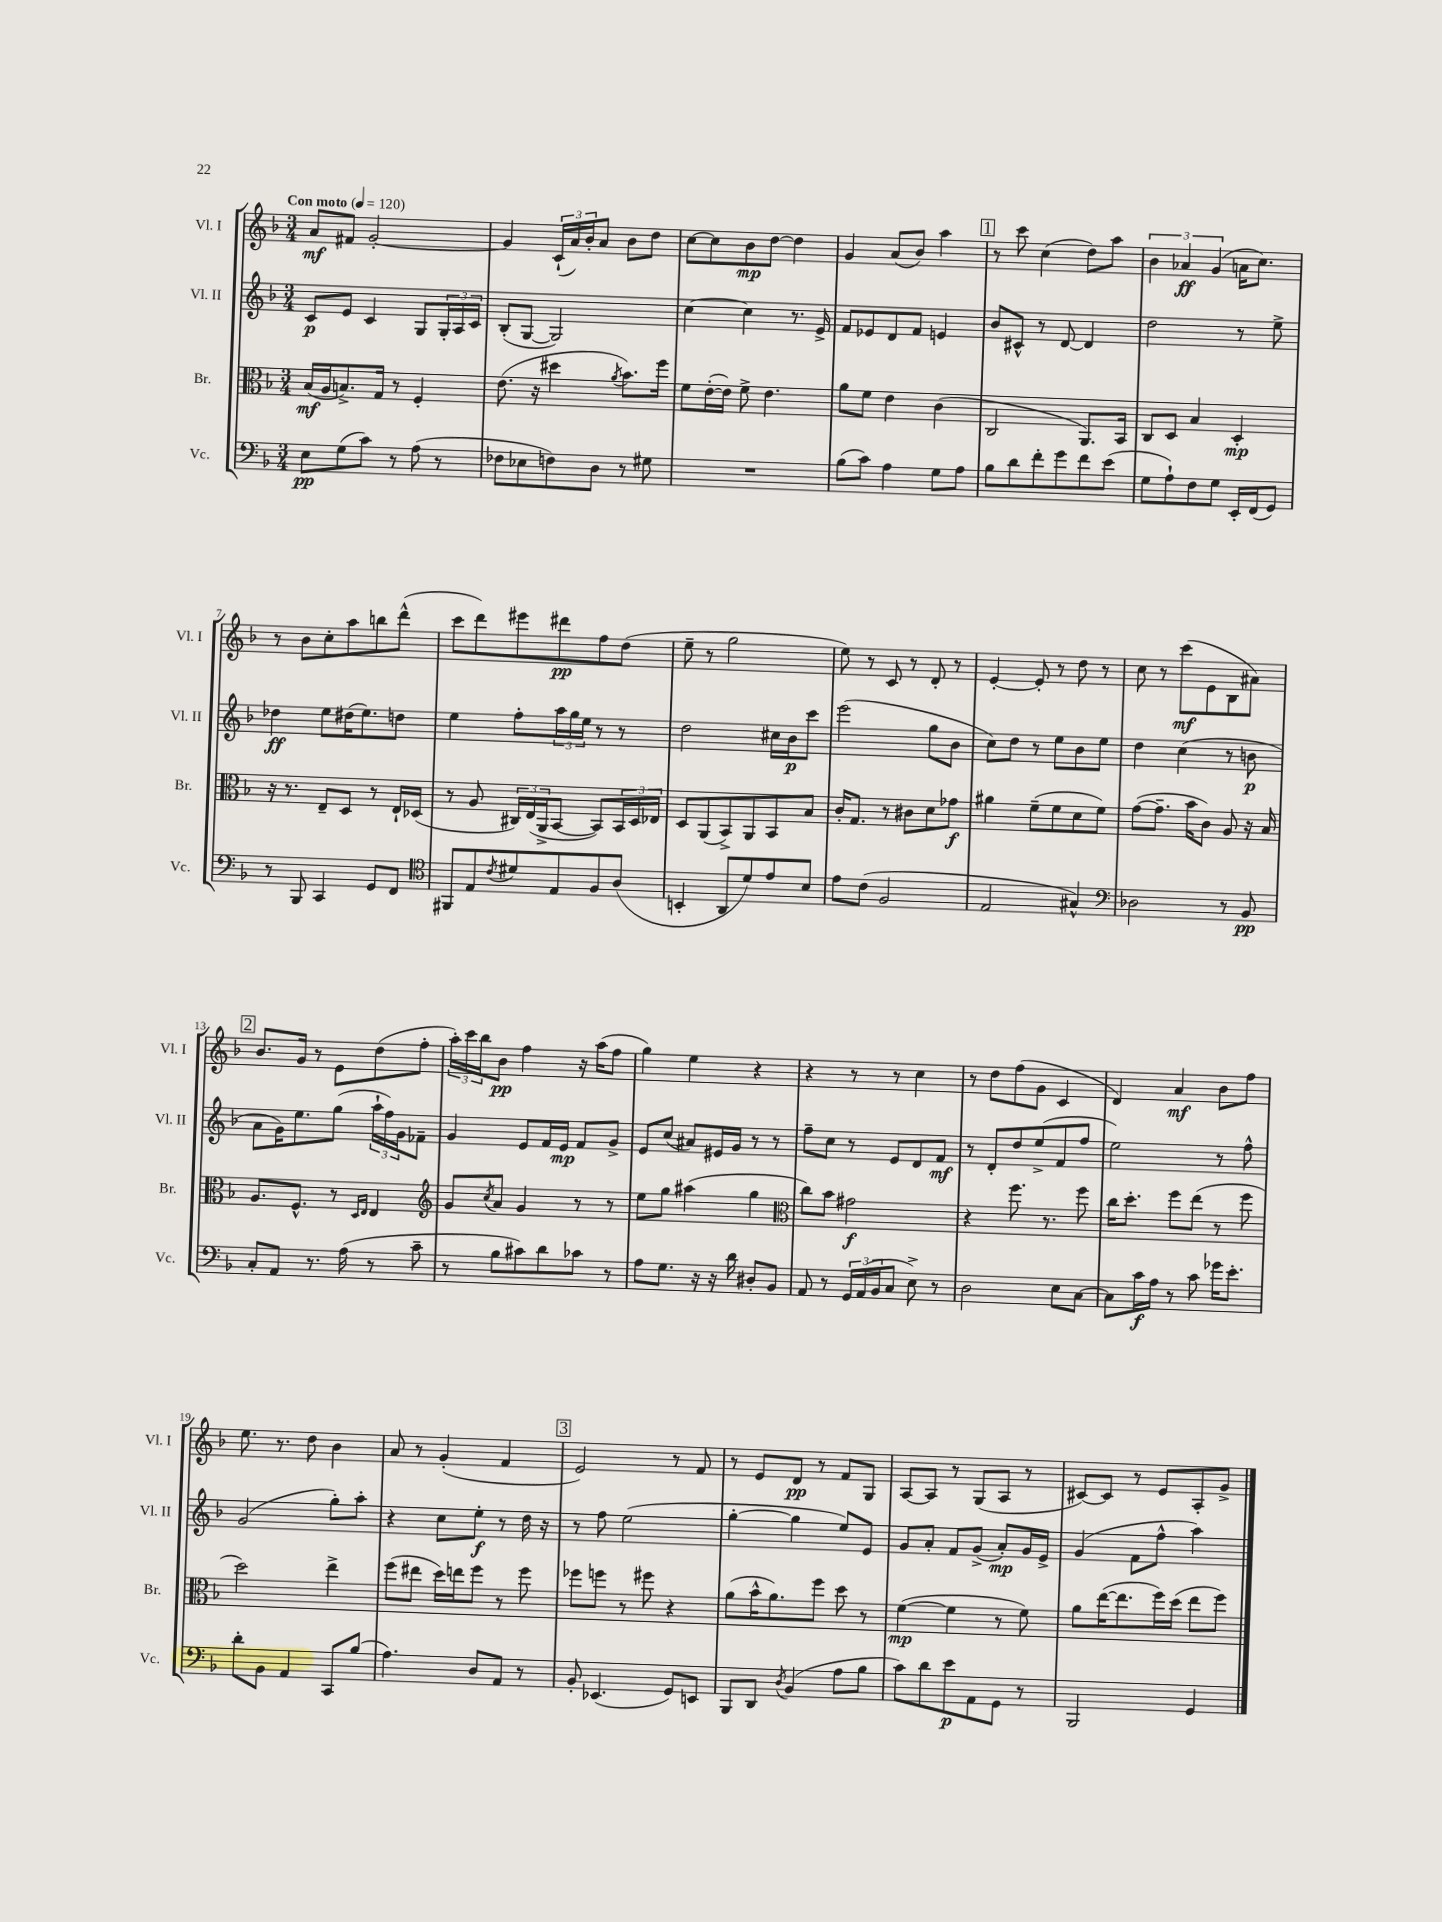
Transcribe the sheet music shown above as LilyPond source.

<<
\new StaffGroup <<
\new Staff = "s0" \with { instrumentName = "Vl. I" shortInstrumentName = "Vl. I" } {
    \clef treble \key f \major \numericTimeSignature \time 3/4 \tempo "Con moto" 4 = 120
    a'8\mf fis'8 g'2~-. |
    g'4 \tuplet 3/2 { c'16-!( a'16) bes'16-. } a'8 bes'8 d''8 |
    c''8~ c''8 bes'8\mp d''8~ d''4 |
    g'4 a'8( bes'8) a''4 |
    \mark \markup { \box "1" } r8 c'''8 c''4( d''8) a''8 |
    \tuplet 3/2 { bes'4 aes'4\ff g'4( } a'16 c''8.) |
    r8 bes'8 c''8-. a''8 b''8 d'''8-^( |
    c'''8 d'''8) eis'''8 dis'''8\pp f''8 d''8( |
    e''8-- r8 g''2 |
    e''8) r8 c'8 r8 d'8-. r8 |
    e'4~-. e'8-. r8 d''8 r8 |
    c''8 r8 c'''8\mf( e'8 bes8 ais'8) |
    \mark \markup { \box "2" } bes'8. g'16 r8 e'8 d''8( f''8-. |
    \tuplet 3/2 { a''16-.) c'''16 bes''16 } bes'8\pp f''4 r16 a''16( f''8 |
    g''4) e''4 r4 |
    r4 r8 r8 c''4 |
    r8 d''8 f''8( g'8 c'4 |
    d'4) a'4\mf bes'8 f''8 |
    e''8. r8. d''8 bes'4 |
    a'8 r8 g'4-.( f'4 |
    \mark \markup { \box "3" } e'2) r8 f'8 |
    r8 e'8 d'8\pp r8 f'8 g8 |
    a8~ a8 r8 g8( a8 r8 |
    cis'8~) cis'8 r8 e'8 a8-. g'8-> \bar "|." |
}
\new Staff = "s1" \with { instrumentName = "Vl. II" shortInstrumentName = "Vl. II" } {
    \clef treble \key f \major \numericTimeSignature \time 3/4
    c'8\p e'8 c'4 g8 \tuplet 3/2 { g16-. a16 c'16 } |
    bes8-.( g8~ g2) |
    c''4~ c''4 r8. e'16-> |
    f'8 ees'8 d'8 f'8 e'4 |
    \mark \markup { \box "1" } bes'8 cis'8-^ r8 d'8~ d'4 |
    d''2 r8 e''8-> |
    des''4\ff e''8 dis''16( e''8.) d''8 |
    e''4 f''8-. \tuplet 3/2 { a''16 g''16 e''16 } r8 r8 |
    d''2 cis''16 bes'16\p c'''8 |
    e'''2( g''8 bes'8 |
    c''8) d''8 r8 e''8 bes'8 e''8 |
    d''4 c''4( r8 b'8\p |
    \mark \markup { \box "2" } a'8 g'16) e''8. g''8( \tuplet 3/2 { a''16-! f''16) g'16 } fes'8-- |
    g'4 e'8 f'16 e'16\mp f'8 g'8-> |
    e'8 c''8( ais'8) eis'16 g'16 r8 r8 |
    f''8-- c''8 r8 e'8 d'8 f'8\mf |
    r8 d'8-. d''8 e''8->( f'8 f''8 |
    e''2) r8 f''8-^ |
    g'2( g''8-.) a''8-. |
    r4 c''8 e''8-.\f r8 d''16 r16 |
    \mark \markup { \box "3" } r8 f''8 e''2( |
    g''4~-. g''4 e''8) e'8 |
    g'8 a'8-. f'8 g'8->( a'8-.\mp) g'16 e'16-> |
    g'4( f'8 f''8-^ a''4) \bar "|." |
}
\new Staff = "s2" \with { instrumentName = "Br." shortInstrumentName = "Br." } {
    \clef alto \key f \major \numericTimeSignature \time 3/4
    bes16\mf( a16 b8.->) g16 r8 f4-. |
    e'8.( r16 dis''4 \acciaccatura { a'8 } bes'8.) f''16 |
    f'8 e'16~-.( e'16) f'8-> e'4. |
    a'8 f'8 e'4 c'4( |
    \mark \markup { \box "1" } c2 a,8.) bes,16 |
    c8 d8 bes4 d4-.\mp |
    r16 r8. e8-- d8 r8 e16-! des16( |
    r8 a8 \tuplet 3/2 { cis16) e16( a,16-> } bes,8~ bes,8) \tuplet 3/2 { bes,16 d16 ees16 } |
    d8 a,8( bes,8->) a,8 bes,8 bes8 |
    c'16-. g8. r8 cis'8 d'8 ges'8\f |
    ais'4 f'8--( f'8 d'8 f'8) |
    g'8~( g'8.-- bes'16 c'8) a8 r16 bes16 |
    \mark \markup { \box "2" } a8. f8.-^ r8 \grace { d16 e16 } e4 |
    \clef treble g'8 \acciaccatura { c''8 } a'8 g'4 r8 r8 |
    e''8 g''8 ais''4( g''4 |
    \clef alto c''8) bes'8 gis'2\f |
    r4 f''8. r8. f''8 |
    c''16 d''8.-. f''8 e''8( r8 f''8 |
    d''2) e''4-> |
    f''8( eis''8 d''16) e''16 f''8 r8 f''8 |
    \mark \markup { \box "3" } fes''8 f''8 r8 fis''8 r4 |
    a'8( bes'16-^ a'8.) f''8 d''8 r8 |
    f'4~\mp( f'4 r8 f'8) |
    a'8 e''16~( e''8. f''16) d''16( e''8 f''8) \bar "|." |
}
\new Staff = "s3" \with { instrumentName = "Vc." shortInstrumentName = "Vc." } {
    \clef bass \key f \major \numericTimeSignature \time 3/4
    e8\pp g8( c'8) r8 a8( r8 |
    fes8 ees8 f8) d8 r8 gis8 |
    R2. |
    bes8( c'8) a4 g8 a8 |
    \mark \markup { \box "1" } bes8 d'8 f'8-. g'8 f'8 e'8( |
    g8 a8-!) f8 g8 e,16-. f,16( g,8) |
    r8 bes,,8 c,4 g,8 f,8 |
    \clef tenor fis,8 e8 \acciaccatura { c'8 } dis'8 e8 f8 a8( |
    b,4-. a,8 d'8) e'8 bes8 |
    e'8 c'8( f2 |
    e2 gis4-^) |
    \clef bass des2 r8 bes,8\pp |
    \mark \markup { \box "2" } c8-. a,8 r8. a16( r8 c'8-- |
    r8 bes8 cis'8) d'8 ces'8 r8 |
    a8 g8. r16 r16 d'16 dis8-. bes,8 |
    a,8 r8 \tuplet 3/2 { g,16 a,16( bes,16 } c8 e8->) r8 |
    d2 e8 c8~ |
    c8 c'16\f a16 r8 c'8 ges'16 e'8.-. |
    d'8-. bes,8 a,4 c,8 bes8( |
    a4.) d8 a,8 r8 |
    \mark \markup { \box "3" } bes,8-. ees,4.( g,8) e,8 |
    bes,,8 d,8 \acciaccatura { d8 } bes,4( a8 bes8 |
    c'8) d'8 e'8\p a,8 g,8 r8 |
    bes,,2 g,4 \bar "|." |
}
>>
>>
